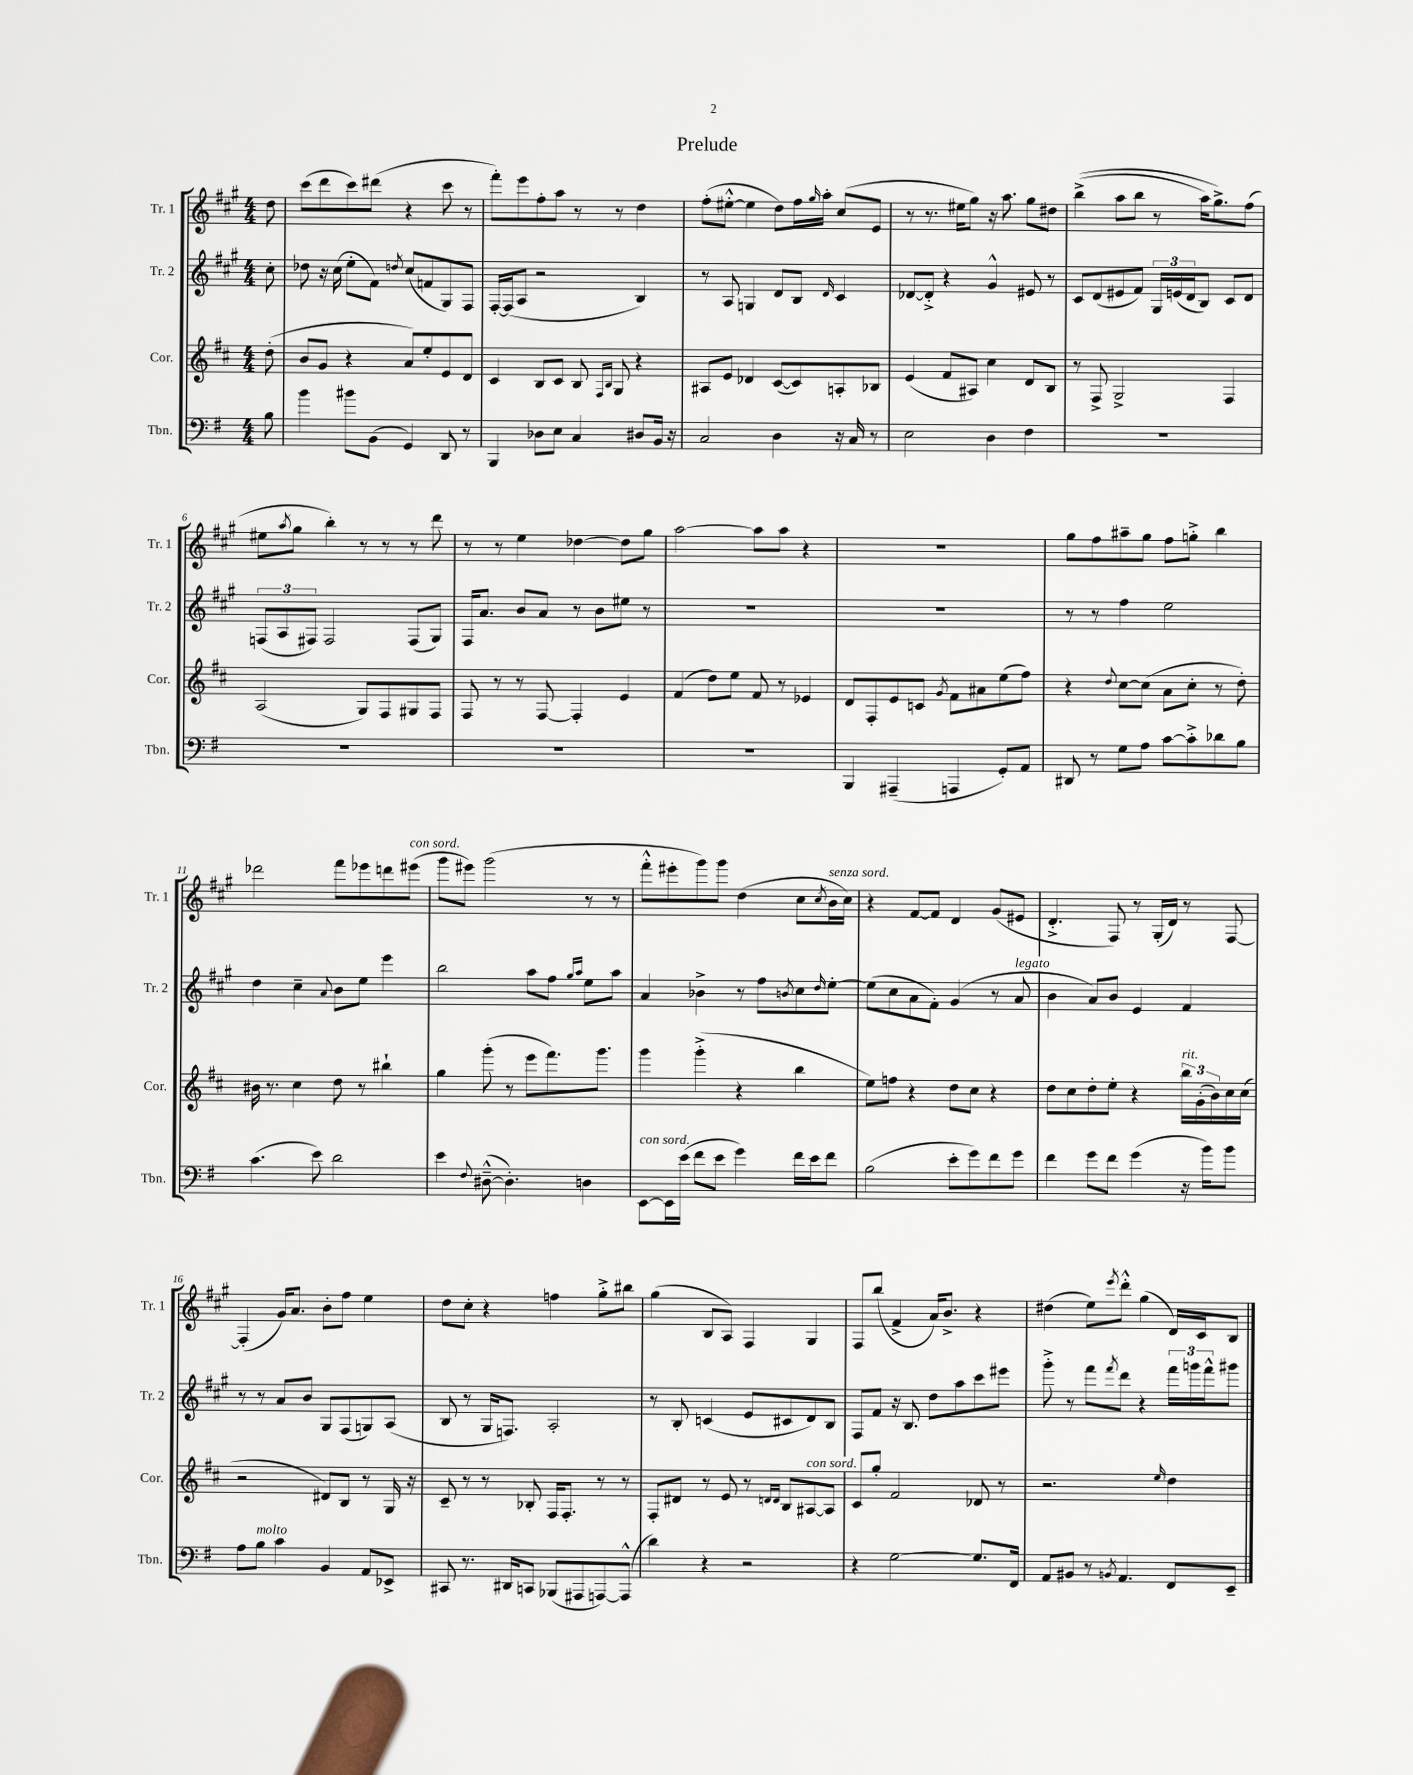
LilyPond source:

\header { title = "Prelude" }
<<
\new StaffGroup <<
\new Staff = "s0" \with { instrumentName = "Tr. 1" shortInstrumentName = "Tr. 1" } {
    \clef treble \key a \major \numericTimeSignature \time 4/4 \partial 8
    d''8 |
    cis'''8( d'''8 cis'''8) dis'''8( r4 cis'''8 r8 |
    fis'''8-.) e'''8 fis''8-. a''8 r8 r8 d''4 |
    fis''8-.( eis''8~-.-^ eis''4 d''8) fis''16 \grace { gis''16 } a''16-. cis''8( e'8 |
    r8 r8. eis''16 gis''8) r16 a''8. gis''8 dis''8 |
    b''4->(\( a''8 b''8 r8 a''16) gis''8.->\) fis''8( |
    eis''8 \acciaccatura { a''8 } gis''8 b''4-.) r8 r8 r8 d'''8 |
    r8 r8 e''4 des''4~ des''8 gis''8 |
    a''2~ a''8 a''8 r4 |
    R1 |
    gis''8 fis''8 ais''8-- gis''8 fis''8 g''8-.-> b''4 |
    des'''2 fis'''8 ees'''8 d'''8 eis'''8^\markup { \italic "con sord." }( |
    gis'''8 eis'''8) gis'''2( r8 r8 |
    fis'''8-.-^ eis'''8-. gis'''8) gis'''8 d''4( cis''8 \acciaccatura { cis''8 } b'16^\markup { \italic "senza sord." } cis''16) |
    r4 fis'8~ fis'8 d'4 gis'8( eis'8 |
    d'4.-.-> fis8) r8 gis16-.( d'16) r8 fis8~ |
    fis4-.( gis'16) a'8. b'8-. fis''8 e''4 |
    d''8 cis''8-. r4 f''4 gis''8-.-> bis''8 |
    gis''4( b8 a8) fis4 gis4 |
    fis8 b''8( fis'4-> a'16) b'8.-> r4 |
    dis''4( e''8) \acciaccatura { e'''8 } d'''8-.-^ gis''4( d'16) cis'16 b8 \bar "|." |
}
\new Staff = "s1" \with { instrumentName = "Tr. 2" shortInstrumentName = "Tr. 2" } {
    \clef treble \key a \major \numericTimeSignature \time 4/4 \partial 8
    cis''8-. |
    des''8 r16 cis''16( e''8-. fis'8) \acciaccatura { d''8 } cis''8( f'8 gis8) fis8 |
    fis16~-. fis16( a8 r2 b4) |
    r8 a8 g4 d'8 b8 \grace { d'16 } cis'4 |
    des'8~ des'8-.-> r4 gis'4-^ eis'8 r8 |
    cis'8 d'8( eis'8 fis'8) \tuplet 3/2 { gis16 e'16( d'16 } b8) cis'8 d'8 |
    \tuplet 3/2 { f8( a8 fis8) } fis2 fis8( gis8) |
    fis16 a'8. b'8 a'8 r8 b'8 eis''8 r8 |
    R1 |
    R1 |
    r8 r8 fis''4 e''2 |
    d''4 cis''4-- \appoggiatura { a'8 } b'8 e''8 e'''4 |
    b''2 a''8 fis''8 \grace { gis''16 a''16 } e''8 a''8 |
    a'4 bes'4-> r8 fis''8 \acciaccatura { b'8 } cis''8 \grace { d''16 } e''8~-. |
    e''8( cis''8 a'8 fis'8-.) gis'4( r8 a'8^\markup { \italic "legato" } |
    b'4 a'8) b'8 e'4 fis'4 |
    r8 r8 a'8 b'8 gis8 fis8( g8) a8( |
    b8 r8 gis16 f8.) a2-. |
    r8 b8-. c'4( e'8 cis'8 d'8) b8 |
    fis8 fis'8 r16 b8. d''8 a''8 cis'''8 eis'''8 |
    gis'''8-.-> r8 fis'''8 \acciaccatura { fis'''8 } d'''8 r4 \tuplet 3/2 { fis'''16 g'''16 fis'''16-^ } gis'''8 \bar "|." |
}
\new Staff = "s2" \with { instrumentName = "Cor." shortInstrumentName = "Cor." } {
    \clef treble \key d \major \numericTimeSignature \time 4/4 \partial 8
    d''8-.( |
    b'8 g'8 r4 a'8) e''8-. e'8 d'8 |
    cis'4 b8 cis'8 b8 \grace { fis16 b16 } g8 r4 |
    ais8 e'8 des'4 cis'8~( cis'8) a8-. bes8 |
    e'4( fis'8 ais8) cis''4 d'8 b8 |
    r8 fis8-> g2-> fis4 |
    a2( g8) fis8 gis8 fis8 |
    fis8 r8 r8 fis8~ fis4-. e'4 |
    fis'4( d''8) e''8 fis'8 r8 ees'4 |
    d'8 fis8-. e'8 c'8 \acciaccatura { g'8 } fis'8 ais'8 e''8( fis''8) |
    r4 \appoggiatura { d''8 } cis''8~ cis''8( a'8 cis''8-. r8 d''8-.) |
    bis'16 r8. cis''4 d''8 r8 bis''4-! |
    g''4 g'''8-.( r8 e'''8 fis'''8.) g'''8. |
    g'''4 g'''4-.->( r4 b''4 |
    e''8) f''8 r4 d''8 cis''8 r4 |
    d''8 cis''8 d''8-. e''8-. r4 \tuplet 3/2 { b''16^\markup { \italic "rit." } g'16-.( b'16) } cis''16 cis''16( |
    r2 dis'8) b8 r8 g16 r16 |
    cis'8-- r8 r8 bes8-. fis16 fis8.-. r8 r8 |
    fis8-. dis'8 r8 e'8 r8 \grace { d'16 d'16 } b8 ais8~^\markup { \italic "con sord." } ais8 |
    cis'8 g''8-. fis'2 des'8 r8 |
    r2. \grace { e''16 } d''4 \bar "|." |
}
\new Staff = "s3" \with { instrumentName = "Tbn." shortInstrumentName = "Tbn." } {
    \clef bass \key g \major \numericTimeSignature \time 4/4 \partial 8
    b8 |
    b'4 bis'8 b,8( g,4) d,8 r8 |
    b,,4 des8 e8 c4 dis8 b,16 r16 |
    c2 d4 r16 c16 r8 |
    e2 d4 fis4 |
    R1 |
    R1 |
    R1 |
    R1 |
    b,,4 ais,,4--( a,,4 g,8-.) a,8 |
    dis,8 r8 g8 a8 c'8~ c'8-.-> des'8 b8 |
    c'4.( e'8) d'2 |
    e'4 \appoggiatura { fis8 } dis8~---^( dis4.-.) d4 |
    e,8~^\markup { \italic "con sord." } e,16 e'16( fis'8 e'8 g'4) fis'16 e'16 fis'8 |
    b2( e'8-. g'8) fis'8 g'8 |
    fis'4 g'8 fis'8 g'4( r16 b'16) b'8 |
    a8 b8^\markup { \italic "molto" } c'4 b,4 a,8 ees,8-> |
    cis,8 r8. dis,16 c,8 bes,,8( ais,,8 a,,8~) a,,8-^( |
    d'4) r4 r2 |
    r4 g2~ g8. fis,16 |
    a,8 bis,8 r8 \acciaccatura { b,8 } a,4. fis,8 e,8-- \bar "|." |
}
>>
>>
